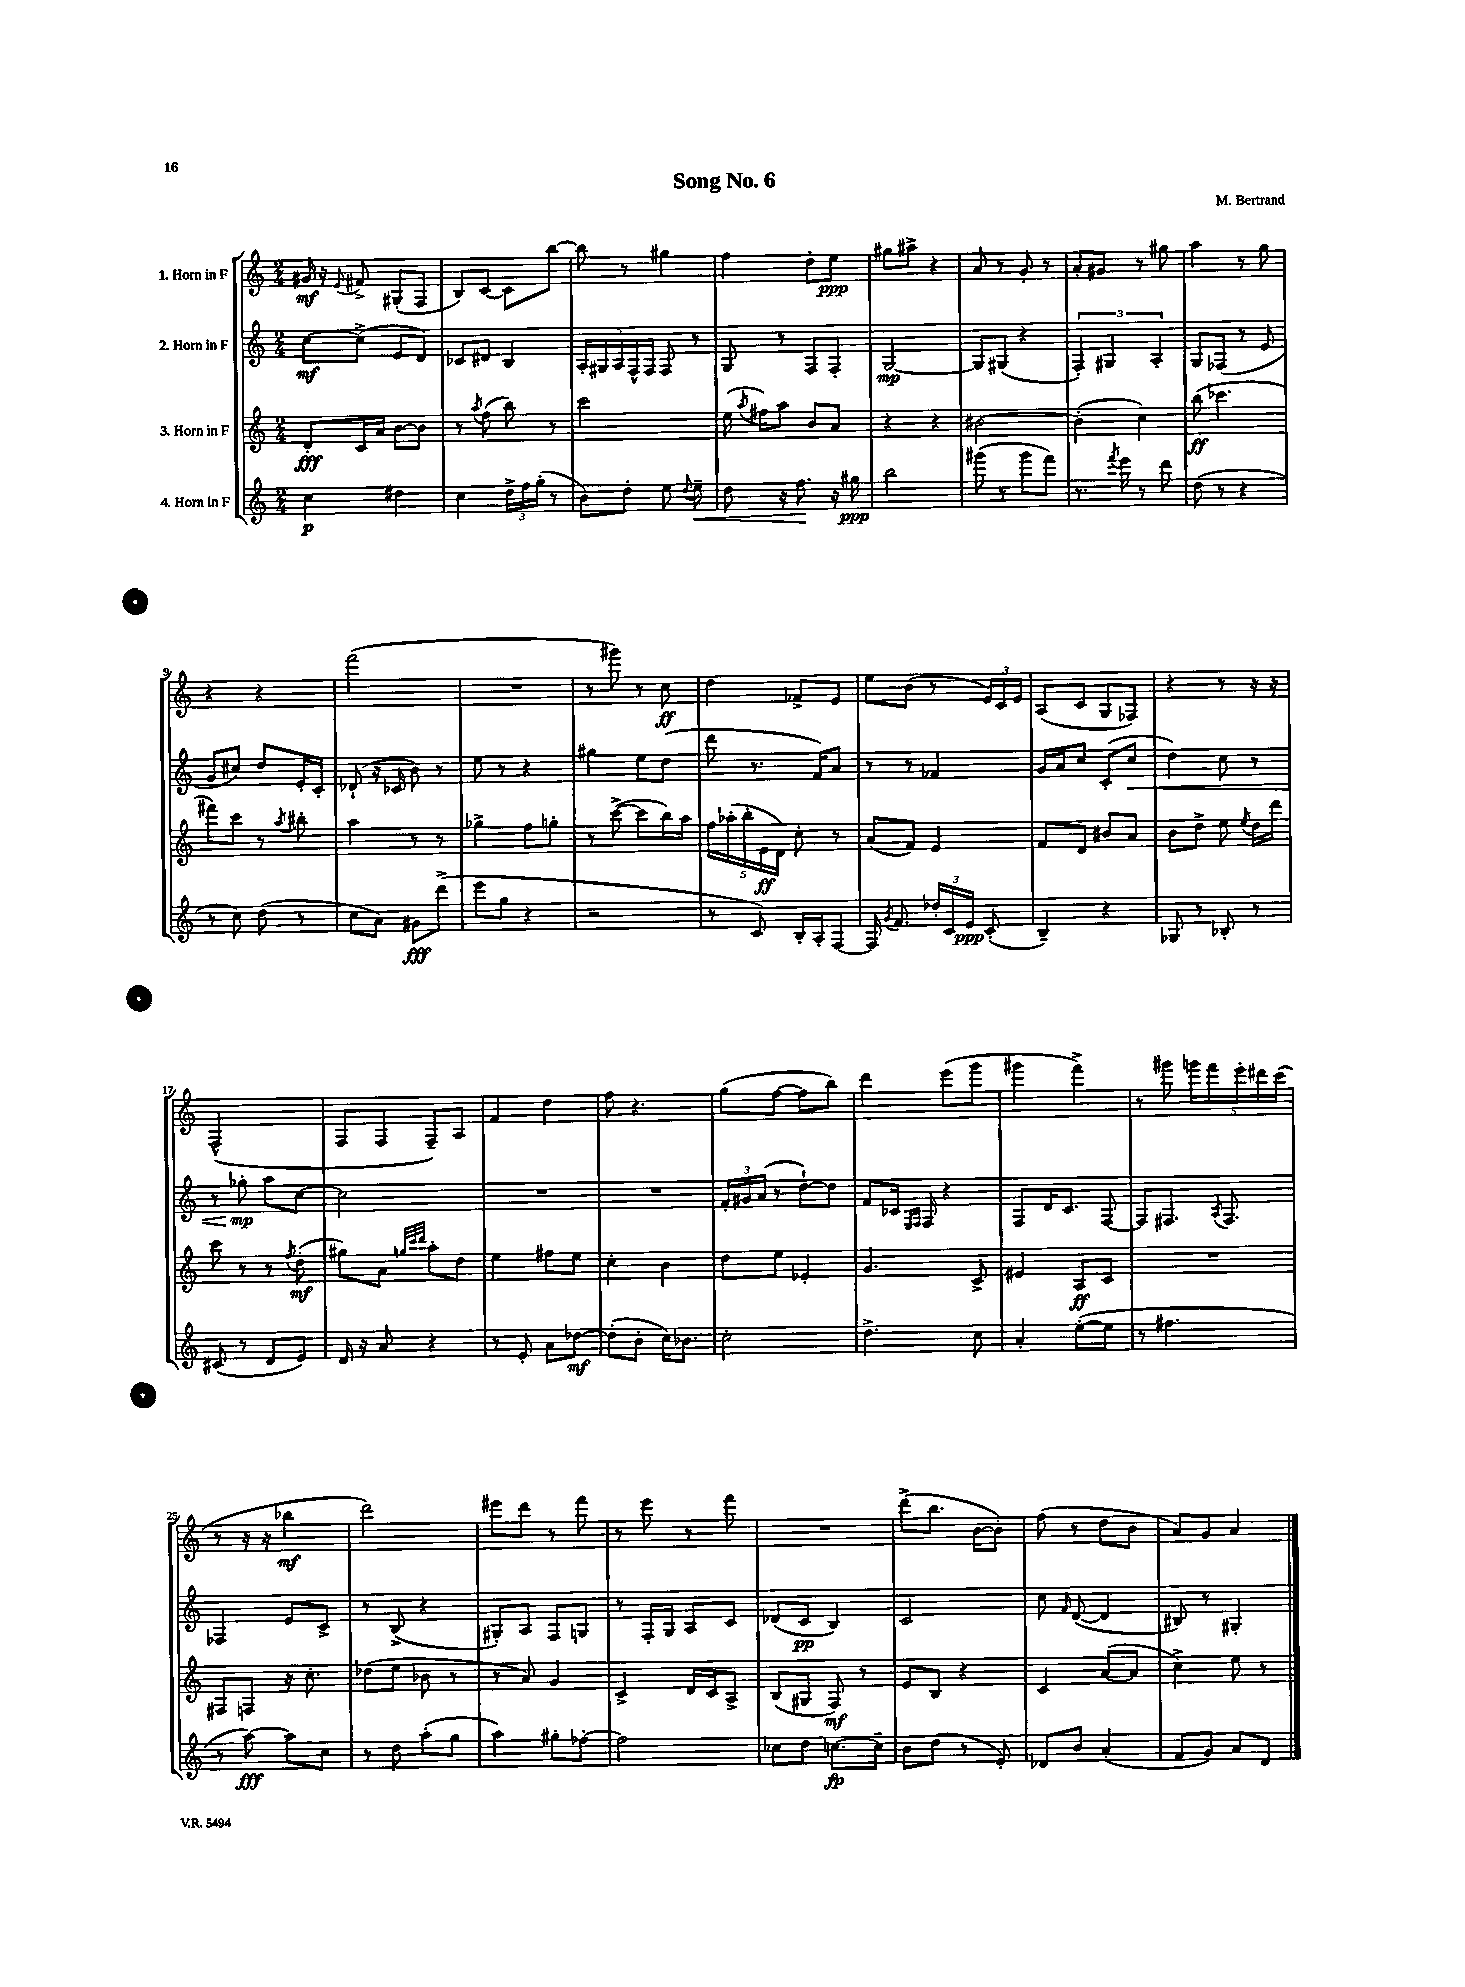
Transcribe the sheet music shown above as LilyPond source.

\header { title = "Song No. 6" composer = "M. Bertrand" }
<<
\new StaffGroup <<
\new Staff = "s0" \with { instrumentName = "1. Horn in F" } {
    \clef treble \key c \major \numericTimeSignature \time 2/4
    \autoBeamOff gis'16\mf r16 \appoggiatura { e'8 } fis'8-> gis8[-.( f8] |
    b8[) c'8]~ c'8[ b''8]~ |
    b''8 r8 gis''4 |
    f''4 d''8[-. e''8]\ppp |
    gis''8[ ais''8]-> r4 |
    a'8 r8 g'8-. r8 |
    a'8[-. gis'8] r8 gis''8 |
    a''4 r8 g''8 |
    r4 r4 |
    f'''2( |
    R2 |
    r8 gis'''8) r8 c''8\ff |
    d''4 fes'8[-> e'8] |
    e''8[ b'8]( r8 \tuplet 3/2 { e'16[) c'16 e'16] } |
    a8[( c'8] g8[ fes8]) |
    r4 r8 r16 r16 |
    f2-^( |
    f8[ f8] f8[--) a8] |
    f'4 d''4 |
    f''8 r4. |
    g''8[( f''8]~ f''8[ b''8]) |
    d'''4 e'''8[( g'''8] |
    gis'''4 f'''4->) |
    r8 gis'''8 \tuplet 5/4 { g'''16[ f'''16 e'''16-. dis'''16 c'''16]( } |
    r8 r16 r16 bes''4\mf |
    d'''2) |
    eis'''8[ d'''8] r8 f'''8 |
    r8 e'''8 r8 f'''8 |
    R2 |
    d'''8[->( b''8.] b'16[~ b'8]-.) |
    f''8( r8 d''8[ b'8] |
    a'8[) g'8] a'4 \bar "|." |
}
\new Staff = "s1" \with { instrumentName = "2. Horn in F" } {
    \clef treble \key c \major \numericTimeSignature \time 2/4
    \autoBeamOff c''8[~\mf c''8]->( e'8[ d'8]) |
    ces'8[ dis'8] b4 |
    \tuplet 5/4 { a16[-. gis16 a16 f16-^ f16] } f8 r8 |
    g8 r8 f8[ f8]-. |
    g2~\mp |
    g8[ gis8]( r4 |
    \tuplet 3/2 { f4-.) gis4 a4-. } |
    g8[ fes8]( r8 e'8 |
    g'8[ cis''8]) d''8[ e'16-. c'16]-. |
    des'8-!( r16 ces'16 b'8) r8 |
    e''8 r8 r4 |
    gis''4 e''8[ d''8]( |
    d'''8 r8. f'16[) a'8] |
    r8 r8 fes'4 |
    g'16[ a'16 c''8] c'8[-.( c''8]\< |
    d''4) c''8 r8 |
    r8 ges''8-.\mp\! a''8[ c''8]~ |
    c''2 |
    R2 |
    R2 |
    \tuplet 3/2 { f'16[-. gis'16 a'16]( } r8 d''8[~-!) d''8] |
    f'8[ ces'16] \grace { e16[ f16] } f16 r4 |
    f8[ d'16 c'8.] f8~ |
    f8[ fis8.] \acciaccatura { a8 } fis8. |
    fes4 e'8[ c'8]-> |
    r8 b8->( r4 |
    gis8[-.) a8] f8[ g8] |
    r8 f16[-. g16] a8[ c'8] |
    des'8[( c'8]\pp b4) |
    c'2 |
    c''8 \grace { f'16 } d'8~( d'4 |
    bis8) r8 gis4-. \bar "|." |
}
\new Staff = "s2" \with { instrumentName = "3. Horn in F" } {
    \clef treble \key c \major \numericTimeSignature \time 2/4
    \autoBeamOff d'8[-.\fff c'16 a'16] b'8[~ b'8] |
    r8 \acciaccatura { a''8 } f''8( b''8) r8 |
    c'''2 |
    e''16( \acciaccatura { a''8 } fis''16[) a''8] b'8[ a'8] |
    r4 r4 |
    bis'2~ |
    bis'4-.( c''4) |
    b''8\ff( ces'''4. |
    fis'''8[) c'''8] r8 \acciaccatura { a''8 } bis''8-. |
    a''4 r8 r8 |
    ges''4-> f''8[ g''8]-. |
    r8 c'''8~->( c'''8[ b''16) a''16] |
    \tuplet 5/4 { f''16[ aes''16-.( b''16-. e'16\ff d'16]) } c''8-. r8 |
    a'8[( f'8]) e'4 |
    f'8[ d'8] bis'8[ a'8] |
    b'8[ d''8]-> e''8 \acciaccatura { e''8 } d''16[ d'''16] |
    c'''8 r8 r8 \acciaccatura { f''8 } d''8-.\mf( |
    gis''8[) a'8] \grace { g''32[ c'''32 d'''32] } a''8[-. d''8] |
    e''4 fis''8[ e''8] |
    c''4-. b'4 |
    d''8[ e''8] ees'4-. |
    g'4. c'8-> |
    eis'4 a8[\ff c'8] |
    R2 |
    fis8[ f8] r16 c''8.-. |
    des''8[( e''8] bes'8 r8 |
    r8 a'8) g'4 |
    c'4-> d'16[ c'16 a8]-> |
    b8[( gis8] f8\mf) r8 |
    e'8[ b8] r4 |
    c'4 a'8[~( a'8] |
    c''4->) e''8 r8 \bar "|." |
}
\new Staff = "s3" \with { instrumentName = "4. Horn in F" } {
    \clef treble \key c \major \numericTimeSignature \time 2/4
    \autoBeamOff c''4\p dis''4 |
    c''4 \tuplet 3/2 { d''16[-> f''16 g''16]-.( } r8 |
    b'8[) d''8]-. e''8 \appoggiatura { d''8 } e''8--\< |
    d''8 r16 f''8.\! r16 gis''16\ppp |
    b''2 |
    gis'''8( r8 gis'''8[ f'''8]) |
    r8. \acciaccatura { f'''8 } e'''16 r8 d'''8 |
    d''8( r8 r4 |
    r8 c''8) d''8( r8 |
    c''8[ a'8]) gis'8[\fff d'''8]->( |
    e'''8[ g''8] r4 |
    r2 |
    r8 c'8) b16[-. a16-. f8]~ |
    f16 \acciaccatura { g'8 } f'8. \tuplet 3/2 { des''16[-. c'16 e'16]\ppp } c'8-.( |
    b4--) r4 |
    ges8 r8 bes8-. r8 |
    cis'8( r8 d'8[ e'8]) |
    d'16 r16 a'8 r4 |
    r8 e'8-. a'8[ des''8]~\mf |
    des''8[-.( b'8]-. c''16[) bes'8.] |
    c''2-. |
    d''4.-> c''8 |
    a'4-. e''8[~-.( e''8] |
    r8 fis''4. |
    r8 a''8~\fff) a''8[ c''8] |
    r8 d''8 a''8[-.( g''8] |
    a''4) gis''8[-. fes''8]~-. |
    fes''2 |
    ces''8[ d''8] c''8.[~\fp c''16]-- |
    b'8[ d''8]( r8 e'8-.) |
    des'8[ b'8] a'4-.( |
    f'8[ g'8]) a'8[ d'8] \bar "|." |
}
>>
>>
